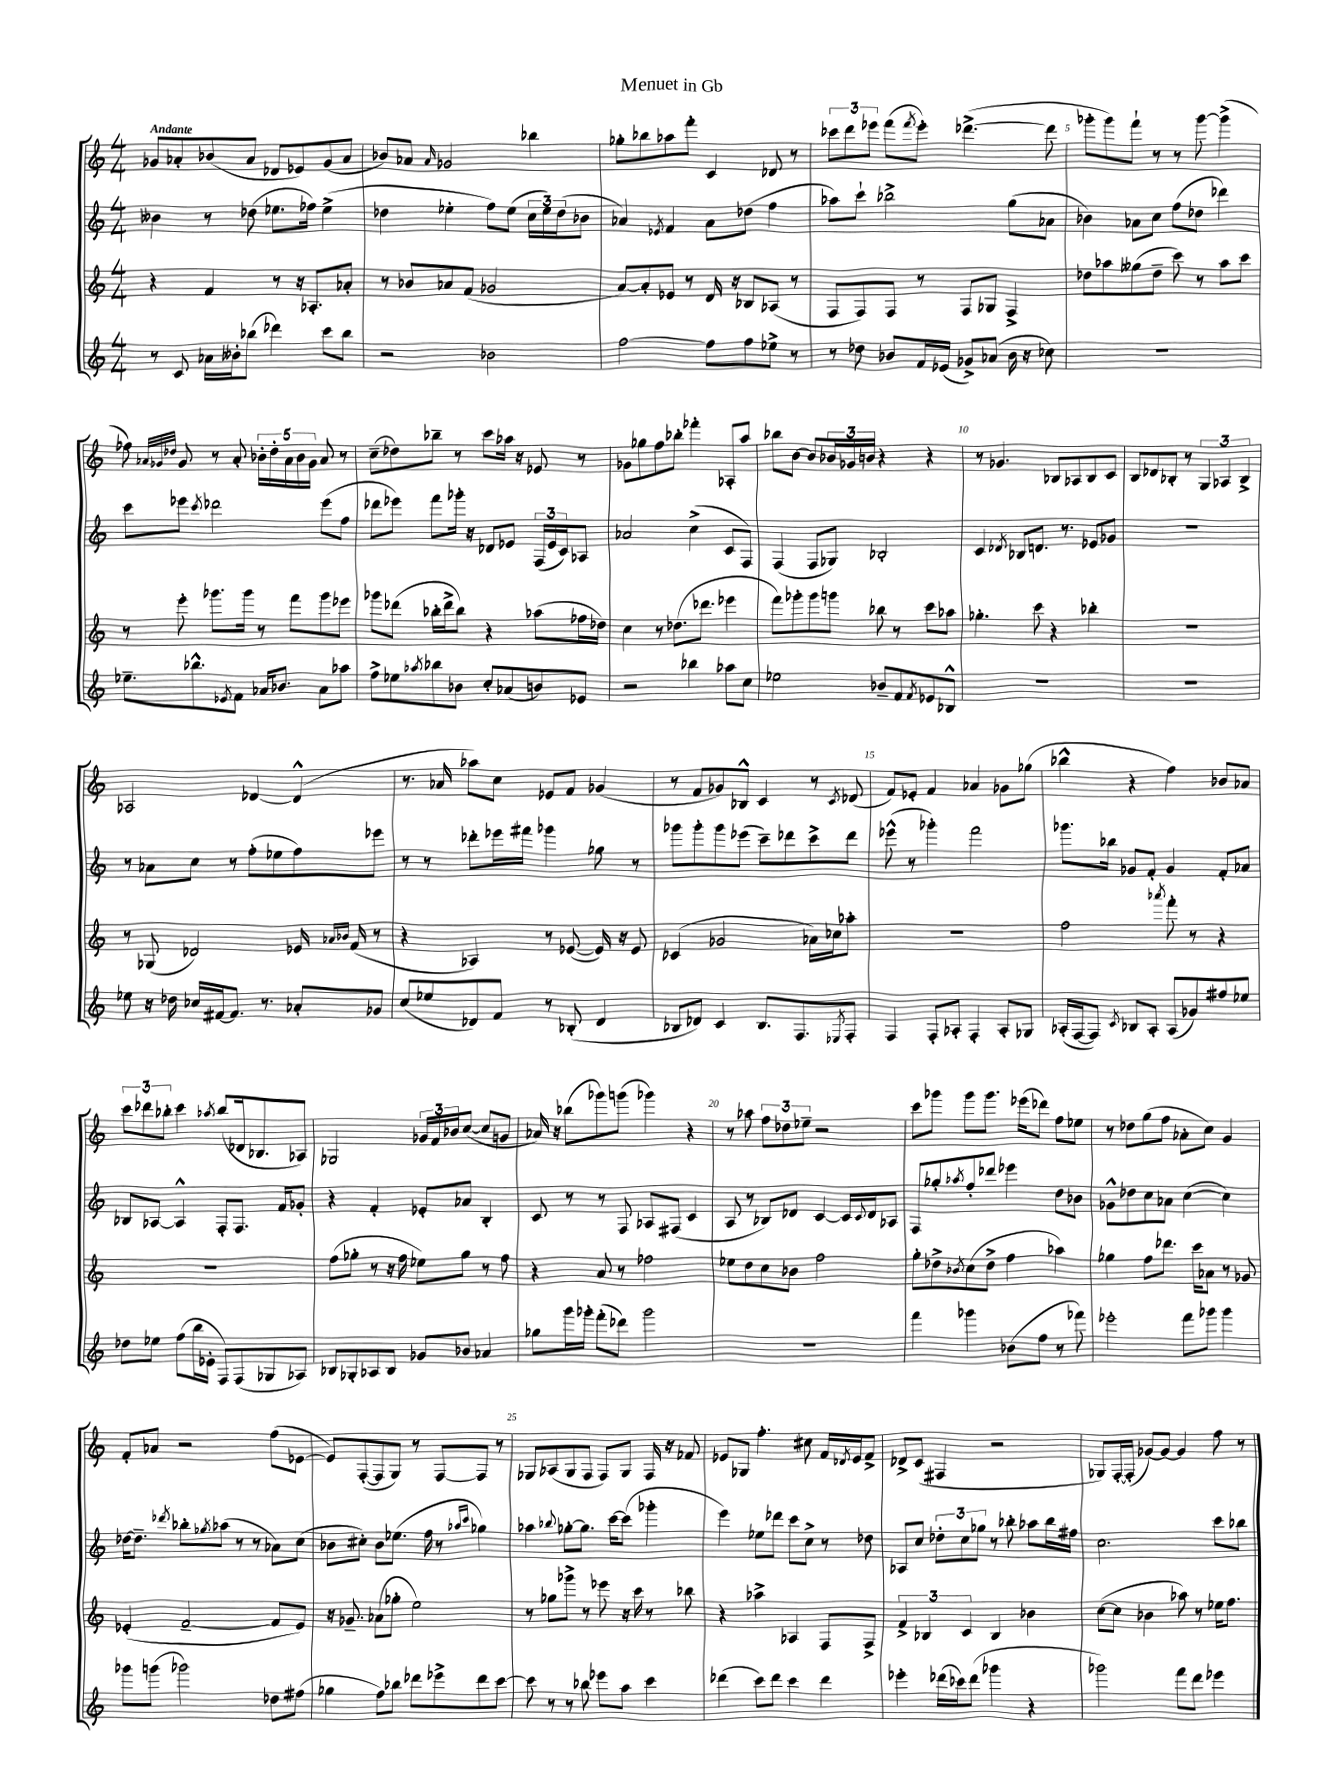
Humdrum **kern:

**kern	**kern	**kern	**kern
*staff4	*staff3	*staff2	*staff1
*clefG2	*clefG2	*clefG2	*clefG2
*k[]	*k[]	*k[]	*k[]
*M4/4	*M4/4	*M4/4	*M4/4
8r	4r	4b--	8g-
8c	.	.	8a-'
16a-	4f	8r	(8b-
16b--'	.	.	.
(8bb-	.	(8dd-	8a-
4ddd-)	8r	8.ee-	8d-
.	16r	.	8e-)
.	8.A-'	16ff-)	.
8ccc	.	(4ee-^	(8g-
8bb-	8a-'	.	8a-
=	=	=	=
2r	8r	4dd-	8b-)
.	8b-	.	8a-
.	.	.	16qqa-
.	8a-	4ee-'	2g-
.	(8f	.	.
2b-	2g-	8ff)	.
.	.	(8ee-	.
.	.	24cc	4bb-
.	.	24ee-)	.
.	.	(24dd-	.
.	.	8b-	.
=	=	=	=
[2ff	[8a)	4a-)	8gg-'
.	8a']	.	8bb-
.	.	8qe-	.
.	8e-	4f	8aa-
.	8r	.	8fff'
8ff]	16d	8a-	4c
.	16r	.	.
8ff	8B-	(8dd-	.
8ee-^	(8A-	4ff	8d-
8r	8r	.	8r
=	=	=	=
8r	8F	8aa-)	12ccc-
.	.	.	12ddd
8dd-	8F)	8ccc`	.
.	.	.	12eee-
8b-	8F	2bb-^	(8fff
.	.	.	8qfff
16f	8r	.	8eee-')
(16e-	.	.	.
8g-^)	8F	.	([4.ddd-^
(8a-	8G-	.	.
16b-	4F^	(8gg	.
16r	.	.	.
8cc-)	.	8a-	8ddd-]
=	=	=	=
1r	8dd-	4b-)	8ggg-'
.	8aa-	.	8ggg-)
.	(8gg--	8a-	8fff`
.	8dd-~	8cc	8r
.	8ccc)	(8ff	8r
.	8r	8dd-	[8ggg-
.	8aa-	4ddd-)	(4ggg-^]
.	8ccc	.	.
=	=	=	=
8.ee-~	8r	8ccc	8ff-)
.	.	.	32qqa-
.	.	.	32qqg-
.	.	.	32qqdd-
.	8eee'	8eee-	8g-
8.bb-^^	.	.	.
.	.	8qccc	.
.	8.ggg-	2ddd-	8r
8qe-	.	.	.
8f	.	.	8a-'
.	16ggg-	.	.
16a-	8r	.	20b-'
.	.	.	20dd-'
8.b-	.	.	.
.	.	.	20a-
.	8fff	.	.
.	.	.	20b-
.	.	.	20g-
8a-	8ggg-	(8eee-	8a-
8aa-	8eee-	8ff	8r
=	=	=	=
8ff^	8ggg-	8ddd-	(8cc~
8ee-	(8ddd-	8eee-)	8dd-)
8qaa-	.	.	.
8bb-	16bb-'	8fff	8bb-~
.	16ddd-^	.	.
8b-	8bb-)	16ggg-'	8r
.	.	16r	.
8cc'	4r	8d-	8ccc
(8a-	.	8e-	16aa-
.	.	.	16r
8b)	(8aa-	(24F	8e-
.	.	24e-	.
.	.	24c)	.
8e-	16ff-	8A-	8r
.	16dd-)	.	.
=	=	=	=
2r	4cc	2a-	8g-
.	.	.	8gg-
.	8r	.	8ff
.	(8.dd-	.	8bb-'
4bb-	.	(4cc^	4fff-'
.	8.ddd-	.	.
8aa-	4eee-	8c	8A-'
8cc	.	8F)	8aa
=	=	=	=
2ee-	8fff)	(4F	8bb-
.	8ggg-'	.	[8b
.	8ggg-	8F	8b]
.	8ggg	8G-)	24b-
.	.	.	24g-
.	.	.	24b
8b-~	8bb-	2B-'	4r
8f	8r	.	.
8qf	.	.	.
8e-	8ccc	.	4r
8B-^^	8aa-	.	.
=	=	=	=
1r	4.gg-'	4c	8r
.	.	.	4.g-
.	.	8qd-	.
.	.	8B-	.
.	8ccc	8.d	.
.	4r	.	8B-
.	.	8.r	.
.	.	.	8A-
.	4bb-'	8e-	8B-
.	.	8g-	8c
=	=	=	=
1r	1r	1r	8B
.	.	.	8d-
.	.	.	8B-'
.	.	.	8r
.	.	.	6G
.	.	.	6A-
.	.	.	6B-^
=	=	=	=
8ee-	8r	8r	2A-
16r	(8G-	8a-	.
16dd-	.	.	.
16cc-	2d-)	8cc	.
[16f#	.	.	.
8.f#]	.	8r	.
.	.	(8ff'	[4d-
8.r	.	.	.
.	.	8ee-	.
8a-'	16e-	8ff)	(4d-^^]
.	16qqa-	.	.
.	16qqb-	.	.
.	(16f	.	.
8g-	8r	8eee-	.
=	=	=	=
(8cc	4r	8r	8.r
8ee-	.	8r	.
.	.	.	16a-
8d-)	4A-)	8ddd-'	8aa-)
8f	.	16eee-	8cc
.	.	16fff#	.
8r	8r	4ggg-	8e-
(8B-'	([8e-	.	8f
4d-	16e-])	8gg-	(4g-
.	16r	.	.
.	8e-	8r	.
=	=	=	=
8B-	(4c-	8ggg-	8r
8d-)	.	8ggg-'	8f
4c	2g-	8ggg-	8g-)
.	.	(8eee-	8B-^^
8.B-	.	8ccc~)	4c
.	.	8ddd-	.
8.F	.	.	.
.	16a-)	8ccc^	8r
.	16cc-	.	.
8qE-	.	.	8qc
8F'	8aa-'	8ddd-	(8d-
=	=	=	=
4F	1r	(8eee-^^	8f)
.	.	8r	8e-'
8F'	.	4ggg-')	4f
8A-'	.	.	.
4F'	.	2fff	4a-
8A-'	.	.	8g-
8G-	.	.	(8gg-
=	=	=	=
(16A-'	2ff	8.ggg-	4bb-^^
[16F	.	.	.
8F])	.	.	.
.	.	16bb-	.
8qc	.	.	.
8B-	.	8g-	4r
8A-'	.	8f'	.
.	8qaaa-	.	.
(8A-	8fff'	4g-	4ff)
8g-)	8r	.	.
8ff#	4r	8f'	8b-
8ee-	.	8a-	8a-
=	=	=	=
8dd-	1r	8B-	12ccc
.	.	.	12ddd-
8ee-	.	[8A-	.
.	.	.	12bb-'
(8ff	.	4A-^^]	4ccc
16bb	.	.	.
16e-'	.	.	.
.	.	.	8qaa-
8F)	.	8F'	(8bb-
(8F	.	8.F	16d-
.	.	.	8.B-
8G-	.	.	.
.	.	16f	.
8A-)	.	8g-'	8A-)
=	=	=	=
8B-	(8ff	4r	2G-
8G-'	8gg-'	.	.
8A-	8r	4f'	.
8B-	16r	.	.
.	16ff	.	.
8g-	8ee-)	8e-'	24g-
.	.	.	24f
.	.	.	24b-
8b-	8gg-	8a-	([8cc
4a-	8r	4B'	8cc]
.	8ff	.	8g
=	=	=	=
8gg-	4r	8c	16a-)
.	.	.	16r
16ggg	.	8r	(8bb-
16ggg-'	.	.	.
(8fff'	8a	8r	8ggg-)
8ddd-)	8r	8F	(8ggg
2ggg-	2ff-	8A-	4ggg-)
.	.	(8F#	.
.	.	4c	4r
=	=	=	=
1r	8ee-	8A	8r
.	8dd	8r	8aa-
.	8cc	8B-)	12ff
.	.	.	12dd-
.	8b-	8d-	.
.	.	.	12ee-~
.	2ff	[4c	2r
.	.	16c]	.
.	.	8qqc	.
.	.	16d-	.
.	.	8A-	.
=	=	=	=
4fff	8gg'	8F	8ccc
.	8dd-^	8gg-'	8ggg-
.	8qb-	8qaa-	.
4ggg-	(8cc	8ff'	8ggg-
.	8dd-^	8ddd-	8.ggg-
(8b-	4ff	4eee-	.
.	.	.	(16eee-
8ff	.	.	8ddd-)
8r	4aa-)	8dd	8ff
8fff-)	.	8b-	8ee-
=	=	=	=
2eee-'	4gg-	8g-^^	8r
.	.	8dd-	8dd-
.	8ff	8cc	(8gg
.	8.ddd-	8a-	8ff
8fff	.	([4cc	8a-'
.	16ccc	.	.
8ggg-	8a-	.	8cc)
4ggg-	8r	4cc])	4g
.	8g-	.	.
=	=	=	=
8ggg-	(4e-'	[16dd-	8f'
.	.	8.dd-~]	.
(8ggg	.	.	8a-
.	.	8qddd-	.
2ggg-)	[2f~	8bb-'	2r
.	.	8qgg-	.
.	.	(8aa-	.
.	.	8r	.
.	.	8r	.
8dd-	8f]	8a-)	(8ff
(8ff#	8e-)	(8cc	[8e-
=	=	=	=
4gg-	16r	8b-	8e-])
.	8.g-~	.	.
.	.	8cc#')	([8F'
8ff)	(8a-	8b-	8F]
8bb-	8gg-'	(8.ee-	8G)
8ddd-	2ee)	.	8r
.	.	16ff	.
8eee-^	.	8r	[8F
.	.	16qqaa-	.
.	.	16qqccc	.
8ddd-	.	4gg-)	8F]
[8ccc	.	.	8r
=	=	=	=
8ccc]	8r	4aa-	8G-
8r	8gg-	.	(8A-
.	.	8qqbb-	.
8r	8ggg-^	[8gg-'	8G-
8bb-	8r	8.gg-]	8F
8eee-	8eee-	.	8F)
.	.	[16ccc	.
8aa	16r	(8ccc]	8G-
.	16ccc	.	.
4ccc	8r	4ggg-'	16F
.	.	.	16r
.	8bb-	.	8f-
=	=	=	=
(4ddd-	4r	4eee)	8e-
.	.	.	8G-
8ccc)	4aa-^	8ee-	4.ff'
8ddd-	.	8ddd-	.
4ccc	4A-	8ccc	.
.	.	8cc^	8cc#
4ddd-	8F	8r	16f
.	.	.	8qd-
.	.	.	16e-
.	8F^	8dd-	8f^
=	=	=	=
4eee-'	6f^	8A-	8d-^
.	.	8cc	(8c
.	6B-	.	.
(16ddd-	.	12dd-'	4F#
16ccc-)	.	.	.
.	6c	12cc	.
(8ddd-	.	.	.
.	.	12gg-	.
4ggg-	4B-	8r	2r
.	.	8bb-'	.
4r	4b-	8aa-	.
.	.	16bb-	.
.	.	16ff#	.
=	=	=	=
2ggg-)	([8cc	2.cc	8G-)
.	8cc]	.	[16F'
.	.	.	(16F']
.	4b-	.	[8g-)
.	.	.	8g-_
8fff	8aa-)	.	4g-]
8ddd	8r	.	.
4eee-	16ee-	8ccc	8ff
.	8.ff	.	.
.	.	8bb-	8r
==	==	==	==
*-	*-	*-	*-
